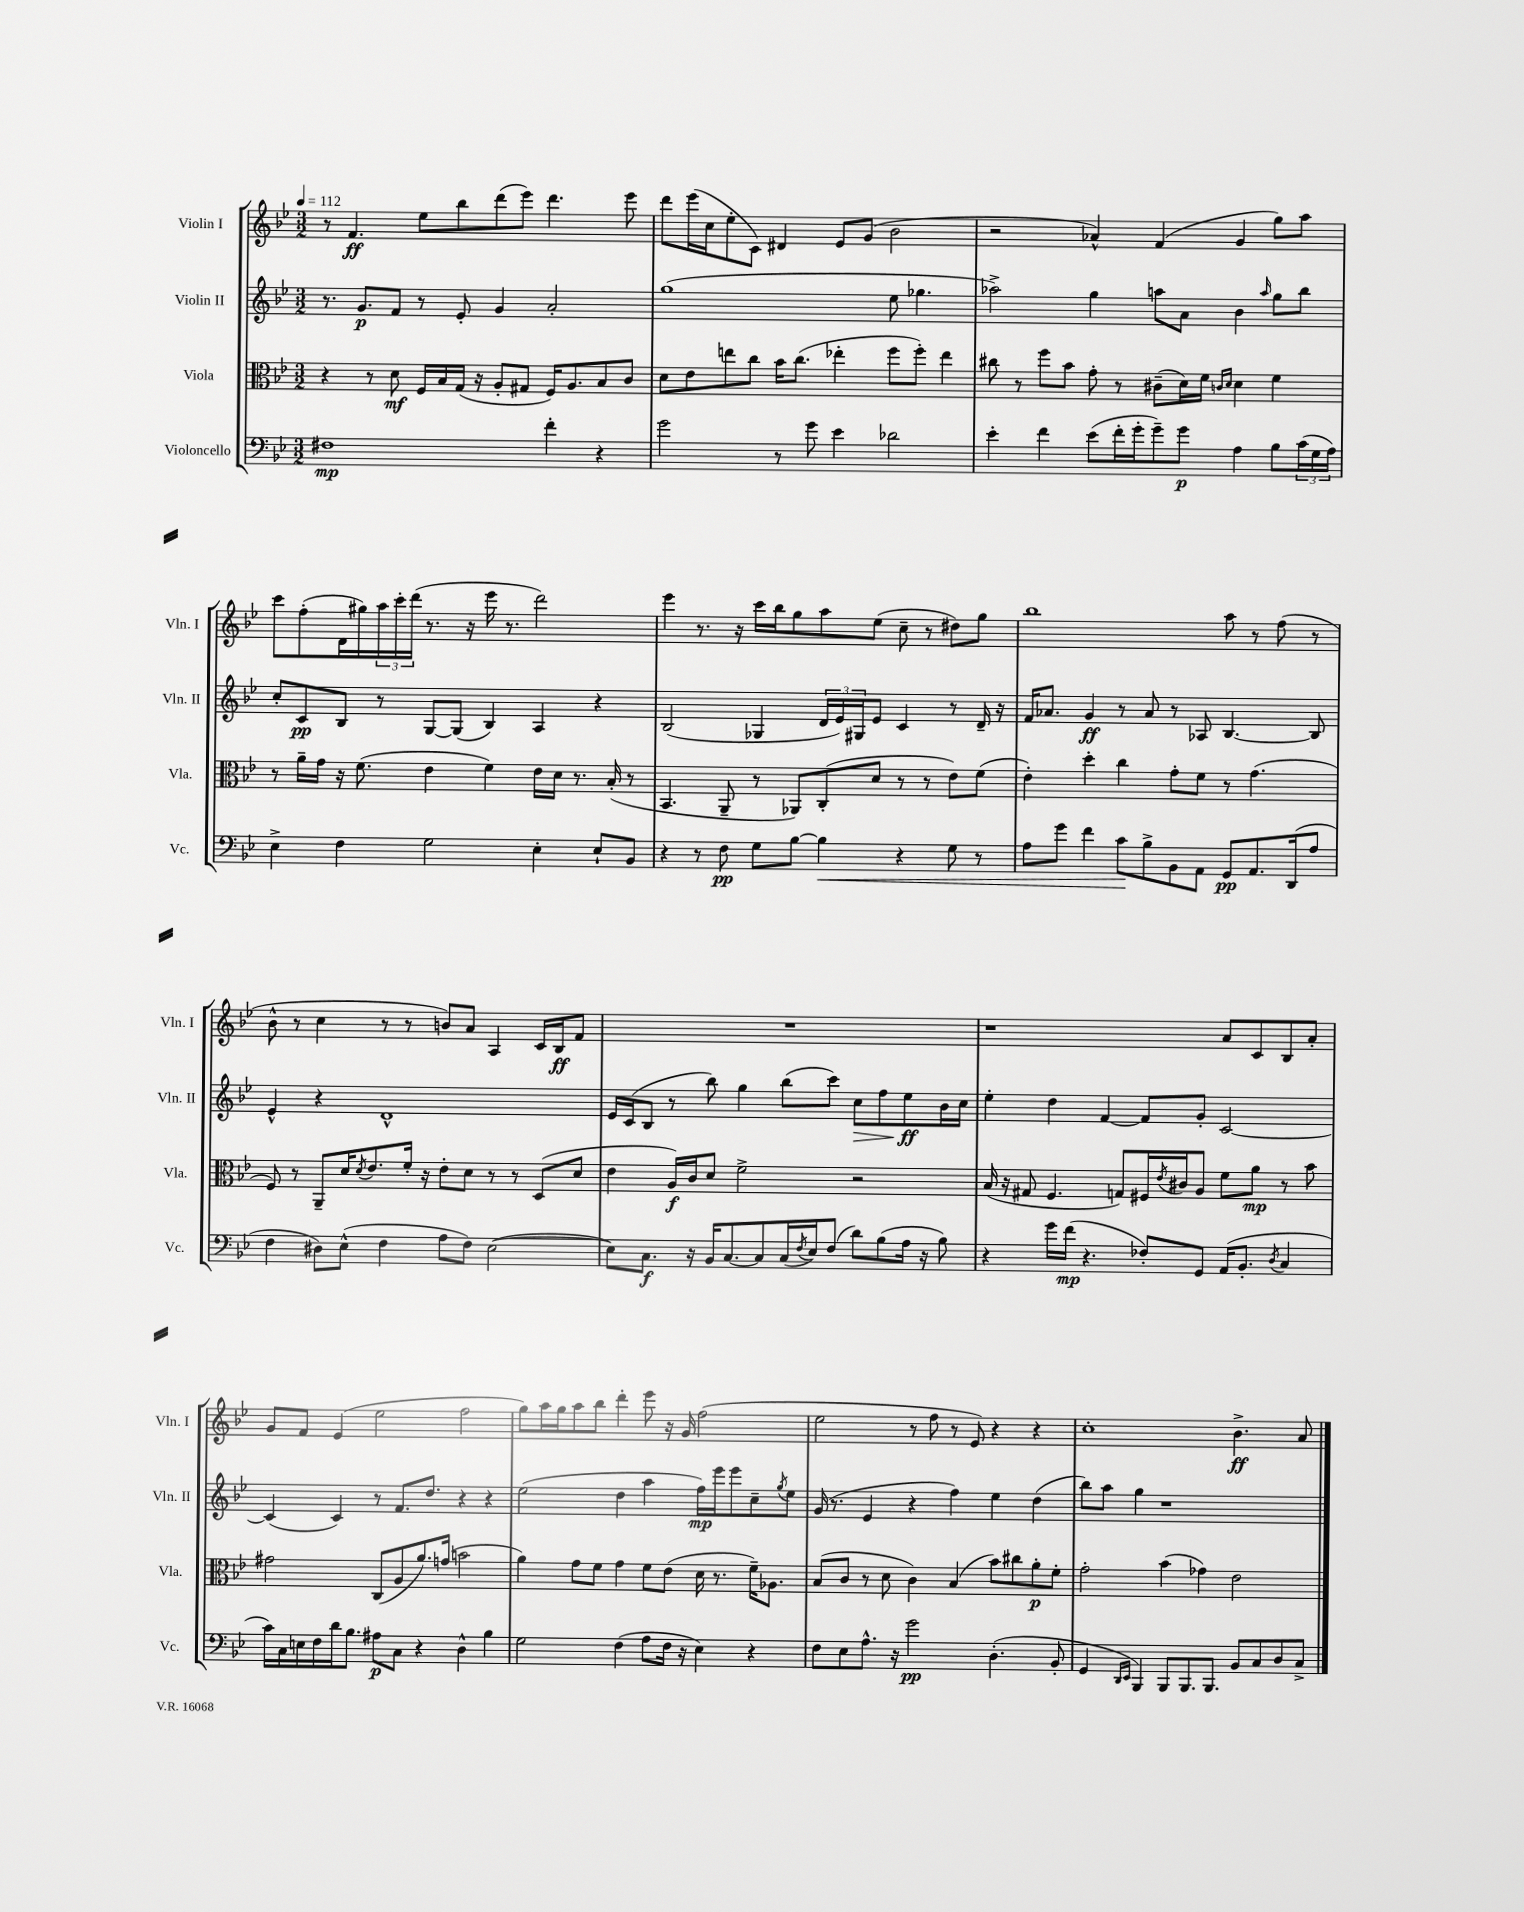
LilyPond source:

<<
\new StaffGroup <<
\new Staff = "s0" \with { instrumentName = "Violin I" shortInstrumentName = "Vln. I" } {
    \clef treble \key bes \major \numericTimeSignature \time 3/2 \tempo 4 = 112
    r8 f'4.\ff ees''8 bes''8 d'''8( ees'''8) d'''4. ees'''8 |
    d'''8 ees'''16( c''16 ees''8-. c'8) dis'4 ees'8 g'8( bes'2 |
    r2 aes'4-^) f'4( g'4 g''8) a''8 |
    c'''8 f''8-.( d'16 gis''16) \tuplet 3/2 { a''16 c'''16-. d'''16( } r8. r16 ees'''16 r8. d'''2) |
    ees'''4 r8. r16 c'''16 bes''16 g''8 a''8 ees''8( c''8-- r8 dis''8) g''8 |
    bes''1 a''8 r8 f''8( r8 |
    bes'8-^ r8 c''4 r8 r8 b'8) a'8 a4 c'16 bes16\ff f'8 |
    R1. |
    r1 a'8 c'8 bes8 a'8-. |
    g'8 f'8 ees'4( ees''2 f''2 |
    g''8) a''16 g''16 a''8 bes''8 d'''4-. ees'''8 r16 g'16 f''2( |
    ees''2 r8 f''8 r8 ees'8) r4 r4 |
    c''1-. bes'4.->\ff a'8 \bar "|." |
}
\new Staff = "s1" \with { instrumentName = "Violin II" shortInstrumentName = "Vln. II" } {
    \clef treble \key bes \major \numericTimeSignature \time 3/2
    r8. g'8.\p f'8 r8 ees'8-. g'4 a'2-. |
    g''1( ees''8 ges''4. |
    aes''2->) g''4 a''8 a'8 bes'4 \grace { a''16 } g''8 bes''8 |
    c''8-. c'8\pp bes8 r8 g8~ g8( bes4) a4 r4 |
    bes2( ges4 \tuplet 3/2 { d'16 ees'16) gis16 } ees'8 c'4 r8 d'16-- r16 |
    f'16 aes'8. g'4\ff r8 aes'8 r8 aes8 bes4.~ bes8 |
    ees'4-^ r4 d'1-^ |
    ees'16 c'16( bes8 r8 bes''8) g''4 bes''8( c'''8) c''8\> f''8 ees''8\ff\! bes'16 c''16 |
    ees''4-. d''4 f'4~ f'8 g'8-. c'2~ |
    c'4( c'4) r8 f'8. d''8. r4 r4 |
    ees''2( d''4 a''4 f''16\mp) ees'''16 ees'''8 c''8-- \acciaccatura { g''8 } ees''8 |
    g'16( r8. ees'4 r4 f''4) ees''4 d''4( |
    bes''8) a''8 g''4 r1 \bar "|." |
}
\new Staff = "s2" \with { instrumentName = "Viola" shortInstrumentName = "Vla." } {
    \clef alto \key bes \major \numericTimeSignature \time 3/2
    r4 r8 d'8\mf f16 bes16 g16( r16 a8-. gis8 f16) a8. bes8 c'8 |
    d'8 ees'8 e''8 c''8 bes'16 c''8.( ees''4-. f''8 f''8-.) ees''4 |
    cis''8 r8 f''8 bes'8 g'8-. r8 cis'8--( d'16) f'16 \grace { c'16 d'16 } d'4 f'4 |
    r8 a'16-- g'16 r16 f'8.( ees'4 f'4) ees'16 d'16 r8. bes16-.( r8 |
    bes,4. a,8-- r8 aes,8) c8-.( d'8 r8 r8 ees'8) f'8( |
    ees'4-.) d''4-. c''4 g'8-. f'8 r8 g'4.( |
    f8) r8 a,8-- d'16 \acciaccatura { d'8 } ees'8. f'16-. r16 ees'8-. d'8 r8 r8 d8( d'8 |
    ees'4 a16\f) c'16 d'8 f'2-> r2 |
    bes16( r16 gis8 f4. g8) fis16 \acciaccatura { ees'8 } cis'16 a8 f'8 a'8\mp r8 bes'8 |
    gis'2 c8( a8 a'8.) g'16( b'2 |
    a'4) g'8 f'8 g'4 f'8 ees'8( d'16 r8. f'16--) aes8. |
    bes8( c'8 r8 d'8 c'4) bes4( bes'8) cis''8 a'8-.\p f'8-. |
    g'2-. bes'4( ges'4) ees'2 \bar "|." |
}
\new Staff = "s3" \with { instrumentName = "Violoncello" shortInstrumentName = "Vc." } {
    \clef bass \key bes \major \numericTimeSignature \time 3/2
    fis1\mp f'4-. r4 |
    g'2 r8 g'8 ees'4 des'2 |
    ees'4-. f'4 ees'8( f'16-. g'16-. g'8--) g'8\p a4 bes8 \tuplet 3/2 { c'16( g16 a16) } |
    ees4-> f4 g2 ees4-. ees8-! bes,8 |
    r4 r8 f8\pp g8 bes8~ bes4\< r4 g8 r8 |
    a8 g'8 f'4 c'8\! bes8-> bes,8 a,8 g,8\pp a,8. d,16( a8 |
    f4 dis8) ees8-^( f4 a8 f8) ees2~( |
    ees8) c8.\f r16 bes,16 c8.~ c8 c16( \acciaccatura { f8 } ees16) f8( d'8) bes8( a16 r16 bes8) |
    r4 g'16 f'16\mp( r4. fes8-.) g,8 a,16( bes,8.-. \acciaccatura { d8 } c4 |
    c'16) c16 e16 f16 d'16 bes8. ais8\p c8 r4 d4-^ bes4 |
    g2 f4( a8 f16 r16 ees4) r4 |
    f8 ees8 a8.-^ r16 g'2\pp d4.-.( bes,8-. |
    g,4 \grace { d,16 ees,16 } bes,,4) bes,,8 bes,,8. bes,,8. bes,8 c8 d8 c8-> \bar "|." |
}
>>
>>
\layout { \context { \Score \remove "Bar_number_engraver" } }
